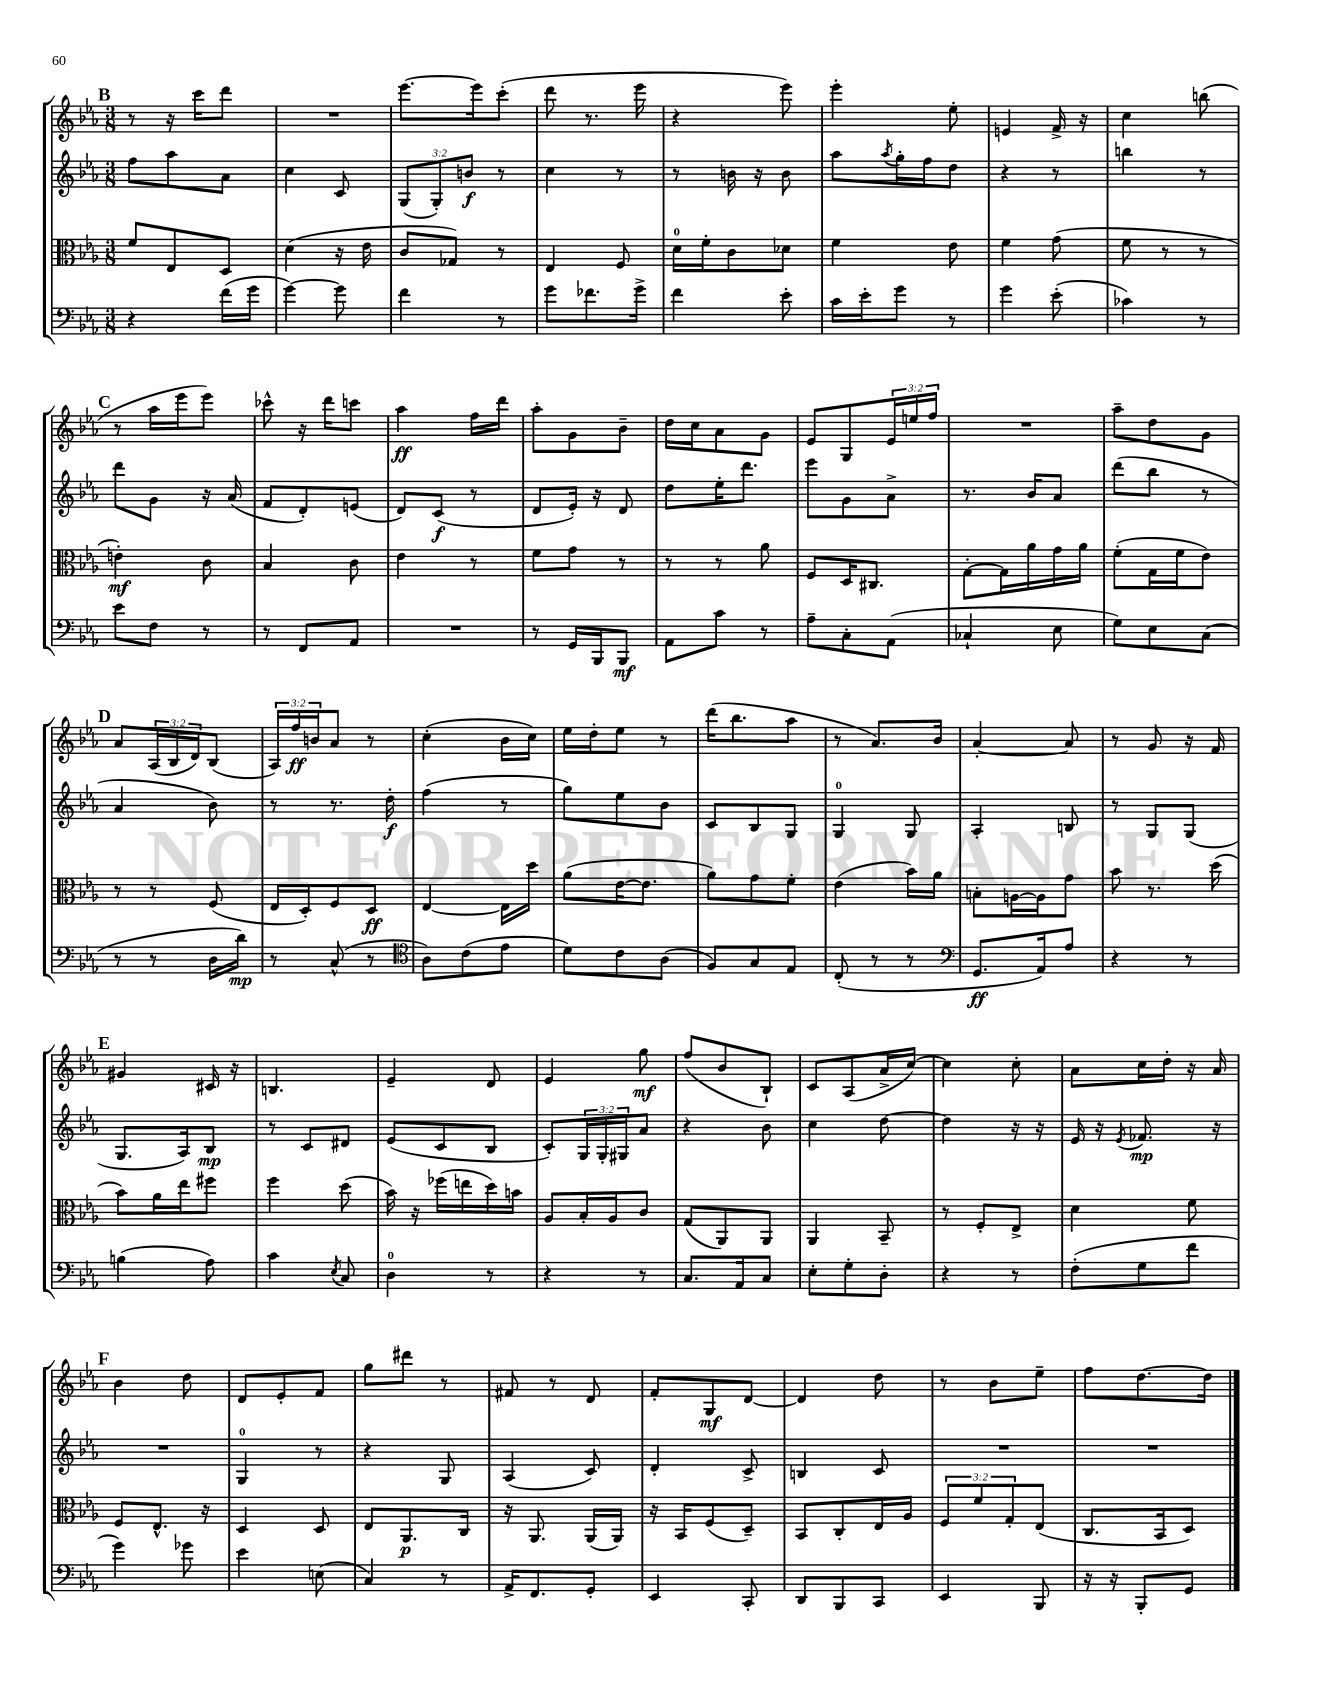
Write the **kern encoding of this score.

**kern	**kern	**kern	**kern
*staff4	*staff3	*staff2	*staff1
*clefF4	*clefC3	*clefG2	*clefG2
*k[b-e-a-]	*k[b-e-a-]	*k[b-e-a-]	*k[b-e-a-]
*M3/8	*M3/8	*M3/8	*M3/8
4r	8f	8ff	8r
.	8E-	8aa-	16r
.	.	.	16ccc
(16f	8D	8a-	8ddd
16g	.	.	.
=	=	=	=
[4g)	(4d	4cc	4.r
8g]	16r	8c	.
.	16e-	.	.
=	=	=	=
4f	8c	(12G	[8.eee-
.	.	12G')	.
.	8G-)	.	.
.	.	12b	.
.	.	.	16eee-]
8r	8r	8r	(8ccc'
=	=	=	=
8g	4E-	4cc	8ddd
8.f-	.	.	8.r
.	8F	8r	.
16g^	.	.	16eee-
=	=	=	=
4f	16d	8r	4r
.	16f'	.	.
.	8c	16b	.
.	.	16r	.
8e-'	8d-	8b	8eee-)
=	=	=	=
16c	4f	8aa-	4eee-'
16e-'	.	.	.
.	.	8qaa-	.
8g	.	16gg'	.
.	.	16ff	.
8r	8e-	8dd	8ee-'
=	=	=	=
4g	4f	4r	4e
(8e-'	(8g	8r	16f^
.	.	.	16r
=	=	=	=
4c-)	8f	4bb	4cc
.	8r	.	.
8r	8r	8r	(8bb
=	=	=	=
8e-	4e')	8ddd	8r
8F	.	8g	16aa-
.	.	.	16eee-
8r	8c	16r	8eee-)
.	.	(16a-	.
=	=	=	=
8r	4B-	8f	8ccc-^^
8FF	.	8d')	16r
.	.	.	16ddd
8AA-	8c	(8e	8ccc
=	=	=	=
4.r	4e-	8d)	4aa-
.	.	(8c	.
.	8r	8r	16ff
.	.	.	16ddd
=	=	=	=
8r	8f	8d	8aa-'
16GG	8g	16e-')	8g
16BBB-	.	16r	.
8BBB-	8r	8d	8b-~
=	=	=	=
8AA-	8r	8dd	16dd
.	.	.	16cc
8c	8r	16ee-'	8a-
.	.	8.ddd	.
8r	8a-	.	8g
=	=	=	=
8A-~	8F	8eee-	8e-
8C'	16D	8g	8G
.	8.C#	.	.
(8AA-	.	8a-^	24e-
.	.	.	24ee
.	.	.	24ff
=	=	=	=
4C-`	[8G'	8.r	4.r
.	16G]	.	.
.	16a-	16b-	.
8E-	16g	8a-	.
.	16a-	.	.
=	=	=	=
8G)	(8f'	(8ddd	8aa-~
8E-	16G	8bb-	8dd
.	16f	.	.
(8C	8e-)	8r	8g
=	=	=	=
8r	8r	4a-	8a-
8r	8r	.	(24A-
.	.	.	24B-
.	.	.	24d)
16D	(8F	8b-)	(8B-
16d)	.	.	.
=	=	=	=
8r	16E-	8r	24A-)
.	.	.	24ff
.	16D')	.	.
.	.	.	24b
(8C^^	8F	8.r	8a-
8r	8D	.	8r
.	.	16dd'	.
=	=	=	=
*clefC4	*	*	*
8A-)	[4E-	(4ff	(4cc'
(8c	.	.	.
8e-	16E-]	8r	16b-
.	16dd	.	16cc)
=	=	=	=
8d)	(8a-	8gg)	16ee-
.	.	.	16dd'
8c	[16e-	8ee-	8ee-
.	8.e-]	.	.
(8A-	.	8b-	8r
=	=	=	=
8F)	8a-)	8c	(16ddd
.	.	.	8.bb-
8G	8g	8B-	.
8E-	8f'	8G	8aa-
=	=	=	=
(8C'	(4e-	4G	8r
8r	.	.	8.a-)
8r	16b-)	8G	.
.	16a-	.	16b-
=	=	=	=
*clefF4	*	*	*
8.GG	8B'	4A-'	[4a-'
.	[16A	.	.
16AA-)	16A]	.	.
8A-	8g	8B	8a-]
=	=	=	=
4r	8b-	8r	8r
.	8.r	8G	8g
8r	.	(8G	16r
.	(16dd	.	16f
=	=	=	=
(4B	8b-)	8.G	4g#
.	16a-	.	.
.	16ee-	16A-)	.
8A-)	8ff#	8B-	16c#
.	.	.	16r
=	=	=	=
4c	4ff	8r	4.B
.	.	8c	.
8qE-	.	.	.
8C	(8dd	8d#	.
=	=	=	=
4D	16b-)	(8e-	4e-~
.	16r	.	.
.	(16ff-	8c	.
.	16ee	.	.
8r	16dd)	8B-	8d
.	16b	.	.
=	=	=	=
4r	8A-	8c')	4e-
.	16B-'	24G	.
.	.	24G'	.
.	16A-	.	.
.	.	24G#	.
8r	8c	8a-	8gg
=	=	=	=
8.C	(8G	4r	(8ff
.	8AA-)	.	8b-
16AA-	.	.	.
8C	8AA-	8b-	8B-`)
=	=	=	=
8E-'	4AA-	4cc	8c
8G'	.	.	(8A-
8D'	8BB-~	[8dd	16a-^
.	.	.	[16cc)
=	=	=	=
4r	8r	4dd]	4cc]
.	8F'	.	.
8r	8E-^	16r	8cc'
.	.	16r	.
=	=	=	=
(8F'	4d	16e-	8a-
.	.	16r	.
.	.	8qe-	.
8G	.	8.f-	16cc
.	.	.	16dd'
8f	8f	.	16r
.	.	16r	16a-
=	=	=	=
4g)	8F	4.r	4b-
.	8.E-^^	.	.
8g-	.	.	8dd
.	16r	.	.
=	=	=	=
4e-	4D	4G	8d
.	.	.	8e-'
(8E	8D	8r	8f
=	=	=	=
4C)	8E-	4r	8gg
.	8.AA-	.	8ddd#
8r	.	8G	8r
.	16C	.	.
=	=	=	=
16AA-^	16r	(4A-	8f#
8.FF	8.AA-	.	.
.	.	.	8r
8GG'	(16AA-	8c)	8d
.	16AA-)	.	.
=	=	=	=
4EE-	16r	4d'	8f'
.	16BB-	.	.
.	(8F	.	8G
8CC'	8D~)	8c^	[8d
=	=	=	=
8DD	8BB-	4B	4d]
8BBB-	8C'	.	.
8CC	16E-	8c	8dd
.	16A-	.	.
=	=	=	=
4EE-	12F	4.r	8r
.	12f	.	.
.	.	.	8b-
.	12G'	.	.
8BBB-	(8E-	.	8ee-~
=	=	=	=
16r	8.C	4.r	8ff
16r	.	.	.
8BBB-'	.	.	[8.dd
.	16BB-	.	.
8GG	8D)	.	.
.	.	.	16dd]
==	==	==	==
*-	*-	*-	*-
